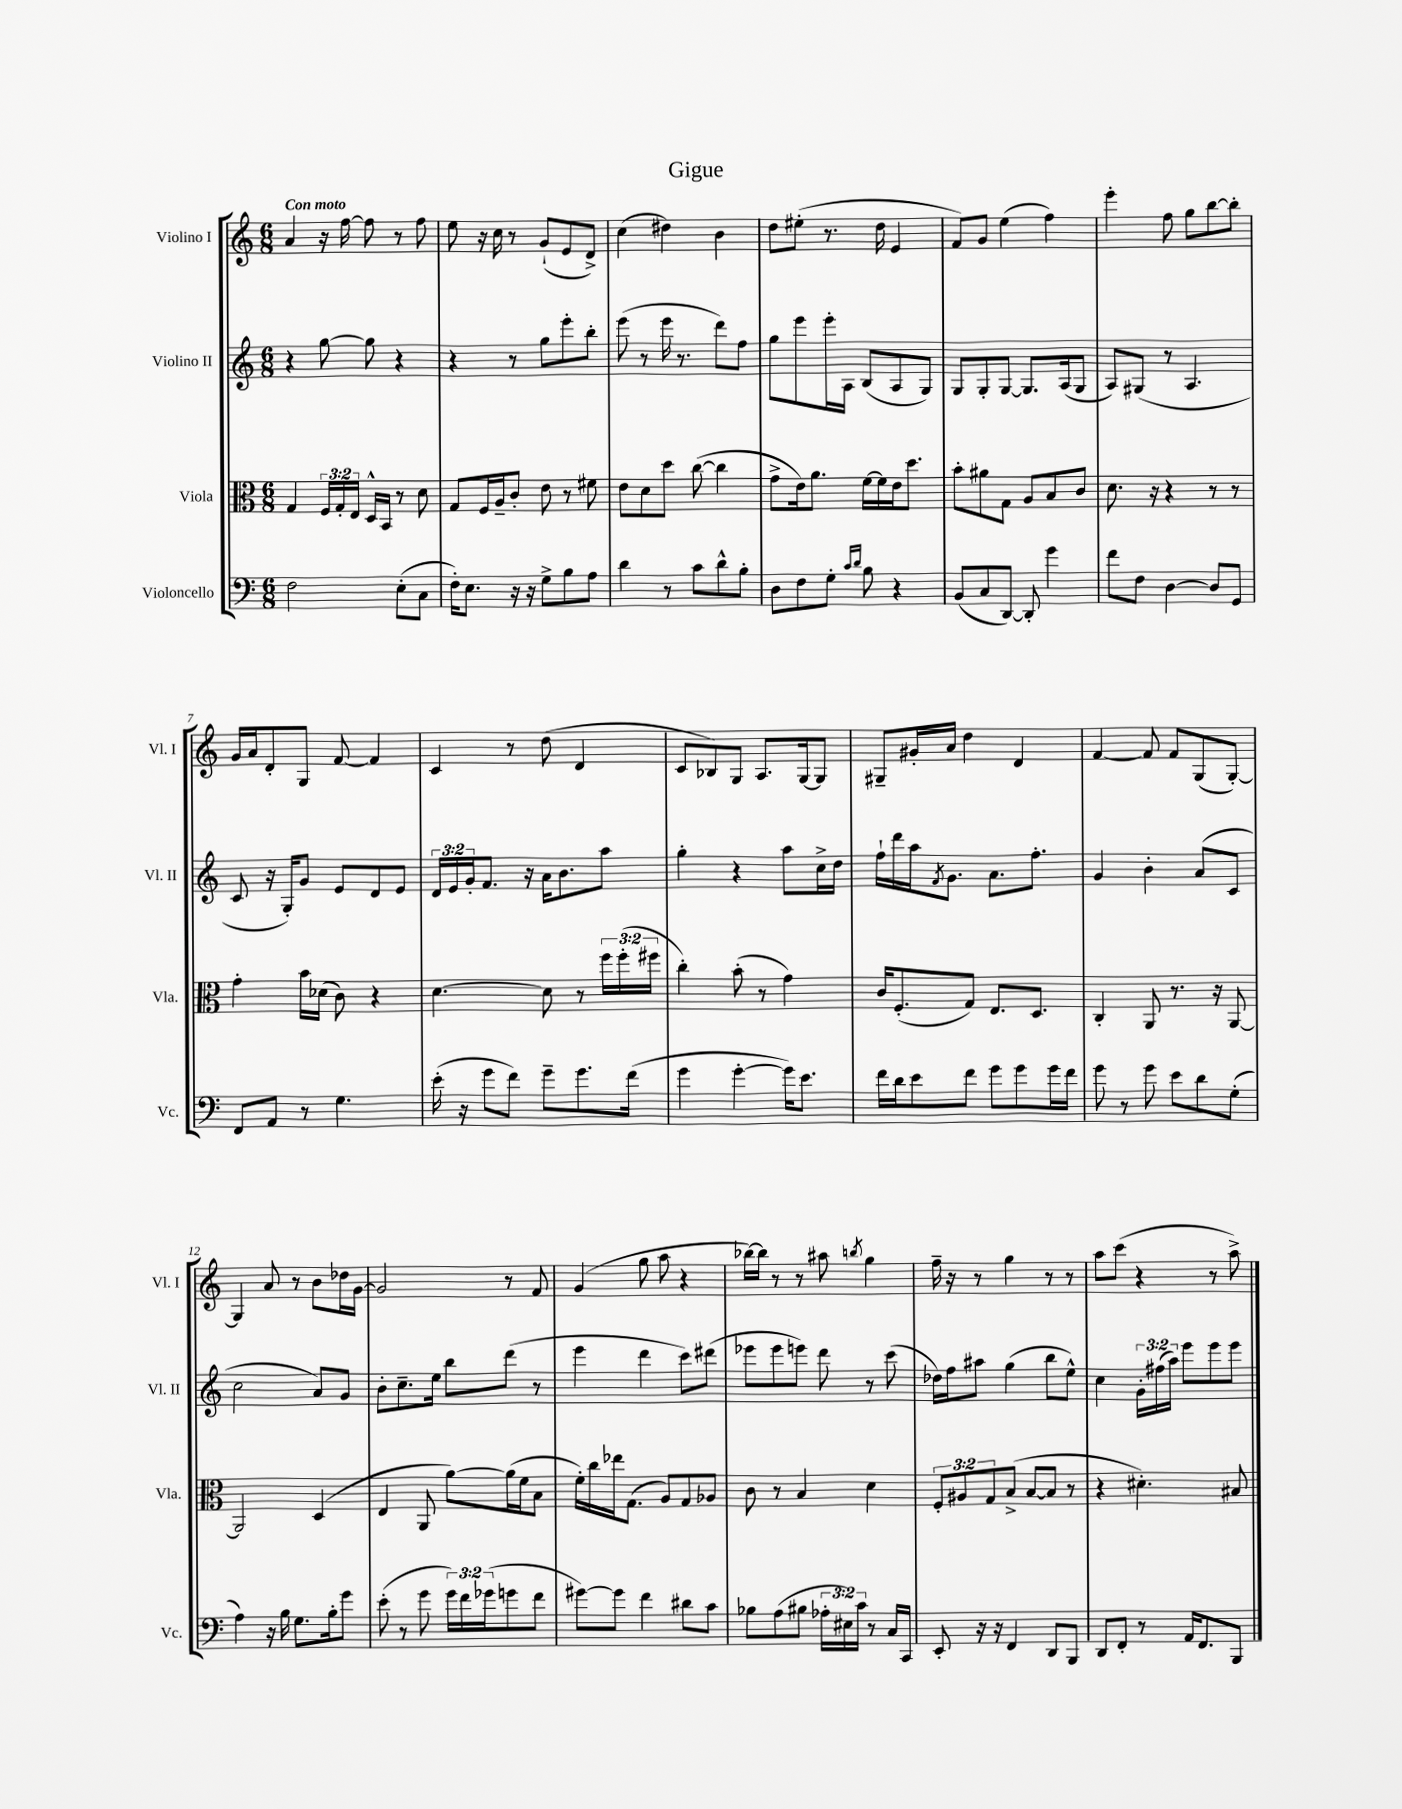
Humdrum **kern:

**kern	**kern	**kern	**kern
*part4	*part3	*part2	*part1
*staff4	*staff3	*staff2	*staff1
*I"Violoncello	*I"Viola	*I"Violino II	*I"Violino I
*I'Vc.	*I'Vla.	*I'Vl. II	*I'Vl. I
*clefF4	*clefC3	*clefG2	*clefG2
*k[]	*k[]	*k[]	*k[]
*M6/8	*M6/8	*M6/8	*M6/8
=1	=1	=1	=1
!	!	!	!LO:TX:a:B:t=Con moto
2F\	4G/	4r	4a/
.	24F/LL	[8gg\	16r
.	24G'/	.	.
.	.	.	[16ff\
.	24E/JJ	.	.
.	16D^^/LL	8gg\]	8ff\]
.	16BB/JJ	.	.
(8E'\L	8r	4r	8r
8C\J	8d\	.	8ff\
=2	=2	=2	=2
16F'\KL)	8G/L	4r	8ee\
8.E\J	.	.	.
.	16F/L	.	16r
.	16A~/J	.	16cc\
16r	8c'/J	8r	8r
16r	.	.	.
8G^\L	8e\	8gg\L	(8g`/L
8B\	8r	8eee'\	8e/
8A\J	8f#X\	8bb'\J	8d^/J)
=3	=3	=3	=3
4d\	8e\L	(8eee\	(4cc\
.	8d\	8r	.
8r	8dd\J	16eee\	4dd#X\)
.	.	8.r	.
8c\L	([8cc\	.	.
8d^^\	4cc\]	8ddd\L)	4b\
8B'\J	.	8ff\J	.
=4	=4	=4	=4
8D\L	8g^\L	8gg\L	8dd\L
8F\	16e\k)	8eee\	(8ee#X'\J
.	8.a\J	.	.
8G'\J	.	16eee'\L	8.r
.	.	16A\JJ	.
16qqc/LL	.	.	.
16qqd/JJ	.	.	.
8B\	[16f\LL	(8B/L	.
.	16f\]	.	16dd\
4r	16e\J	8A/	4e/
.	8.dd\J	.	.
.	.	8G/J)	.
=5	=5	=5	=5
(8BB/L	8b'\L	8G/L	8f/L)
8C/	8a#X\	8G'/	8g/J
[8DD/J)	8G\J	[8G/J	(4ee\
8DD'/]	8A/L	8.G/L]	.
4g\	8B/	.	4ff\)
.	.	(16A/k	.
.	8c/J	8G/J	.
=6	=6	=6	=6
8f\L	8.d\	8A/L)	4eee'\
8F\J	.	(8G#X/J	.
.	16r	.	.
[4D\	4r	8r	8ff\
.	.	4.A/	8gg\L
8D/L]	8r	.	[8bb\
8GG/J	8r	.	8bb'\J]
!!LO:LB:g=z
=7	=7	=7	=7
8FF/L	4g'\	8c/	16g/LL
.	.	.	16a/J
8AA/J	.	16r	8d'/
.	.	16G'/KL)	.
8r	16b\LL	8g/J	8G/J
.	(16d-X\JJ	.	.
4.G\	8c\)	8e/L	[8f/
.	4r	8d/	4f/]
.	.	8e/J	.
=8	=8	=8	=8
(16e'\	[4.d\	24d/LL	4c/
.	.	24e/	.
16r	.	.	.
.	.	24g'/J	.
8g\L	.	8.f/J	.
8f\J)	.	.	8r
.	.	16r	.
8g~\L	8d\]	16a\KL	(8dd\
.	.	8.b\	.
8.g\	8r	.	4d/
.	24ff\LL	8aa\J	.
.	(24ff'\	.	.
(16f\Jk	.	.	.
.	24ff#X\JJ	.	.
=9	=9	=9	=9
4g\	4cc'\)	4gg'\	8c/L
.	.	.	8B-X/)
[4g'\	(8b'\	4r	8G/J
.	8r	.	8.A/L
16g\KL])	4g\)	8aa\L	.
8.e\J	.	.	[16G/k
.	.	16cc^\L	8G/J]
.	.	16dd\JJ	.
=10	=10	=10	=10
16f\LL	16c/KL	16ff`\LL	8G#X~/L
16d\J	(8.F'/	16ddd\	.
8e\	.	16aa\J	16g#X'/L
.	.	8qf/	.
.	.	8.g\J	16a/JJ
8f\J	8G/J)	.	4dd\
8g\L	8.E/L	8.a\L	.
8g\	.	.	4d/
.	8.D/J	8.ff'\J	.
16g\L	.	.	.
16f\JJ	.	.	.
=11	=11	=11	=11
8g\	4C'/	4g/	[4f/
8r	.	.	.
8g\	8AA/	4b'\	8f/]
8e\L	8.r	.	8f/L
8d\	.	(8a/L	(8G/
.	16r	.	.
(8G'\J	[8AA/	8c/J	[8G'/J)
!!LO:LB:g=z
=12	=12	=12	=12
4A\)	2AA/]	2cc\	4G/]
16r	.	.	8a/
16B\	.	.	.
8.G\L	.	.	8r
.	(4D/	8a/L)	8b\L
16B'\k	.	.	.
8g\J	.	8g/J	16dd-X\L
.	.	.	[16g\JJ
=13	=13	=13	=13
(8e'\	4E/	8b'\L	2g/]
8r	.	8.cc~\	.
8g\	8AA/	.	.
.	.	16ee\Jk	.
24g\LL)	[8a\L)	8bb\L	.
24f\	.	.	.
(24g-X\J	.	.	.
8gn\	(16a\L]	(8ddd\J	8r
.	16f\J	.	.
8f\J	8B\J	8r	8f/
=14	=14	=14	=14
[8g#X\L)	16f'\LL)	4eee\	(4g/
.	16cc\	.	.
8g#\J]	16ee-X\J	.	.
.	(8.G\J	.	.
4f\	.	4ddd\	8gg\
.	8A/L)	.	8aa\
8d#X\L	8G/	8ccc\L)	4r
8c\J	8A-X/J	(8ddd#X\J	.
=15	=15	=15	=15
8B-X\L	8c\	8eee-X\L	[16bb-X\LL)
.	.	.	16bb-\JJ]
(8A\	8r	8eee-\	8r
8B#X\J	4B/	8eeen\J)	8r
24A-X'\LL	.	8ddd\	8aa#X\
24E#X\)	.	.	.
24c\JJ	.	.	.
.	.	.	8qbbn/
8r	4d\	8r	4gg\
16C/LL	.	(8ccc\	.
16CC/JJ	.	.	.
=16	=16	=16	=16
8EE'/	12F'/L	16dd-X\LL)	16ff~\
.	.	16ff\J	16r
.	12A#X/	.	.
16r	.	8aa#X\J	8r
.	12G/	.	.
16r	.	.	.
4FF/	(8B^/J	(4gg\	4gg\
.	[8B/L	.	.
8DD/L	8B/J]	8bb\L	8r
8BBB/J	8r	8ee^^\J)	8r
=17	=17	=17	=17
8DD/L	4r	4cc\	8aa\L
8FF'/J	.	.	(8ccc\J
8r	4.d#X'\)	24g'\LL	4r
.	.	(24ff#X\	.
.	.	24aa\JJ)	.
16AA/KL	.	8eee\L	.
8.FF/	.	.	.
.	.	8eee\	8r
8BBB/J	8B#X/	8eee\J	8aa^\)
==	==	==	==
*-	*-	*-	*-
